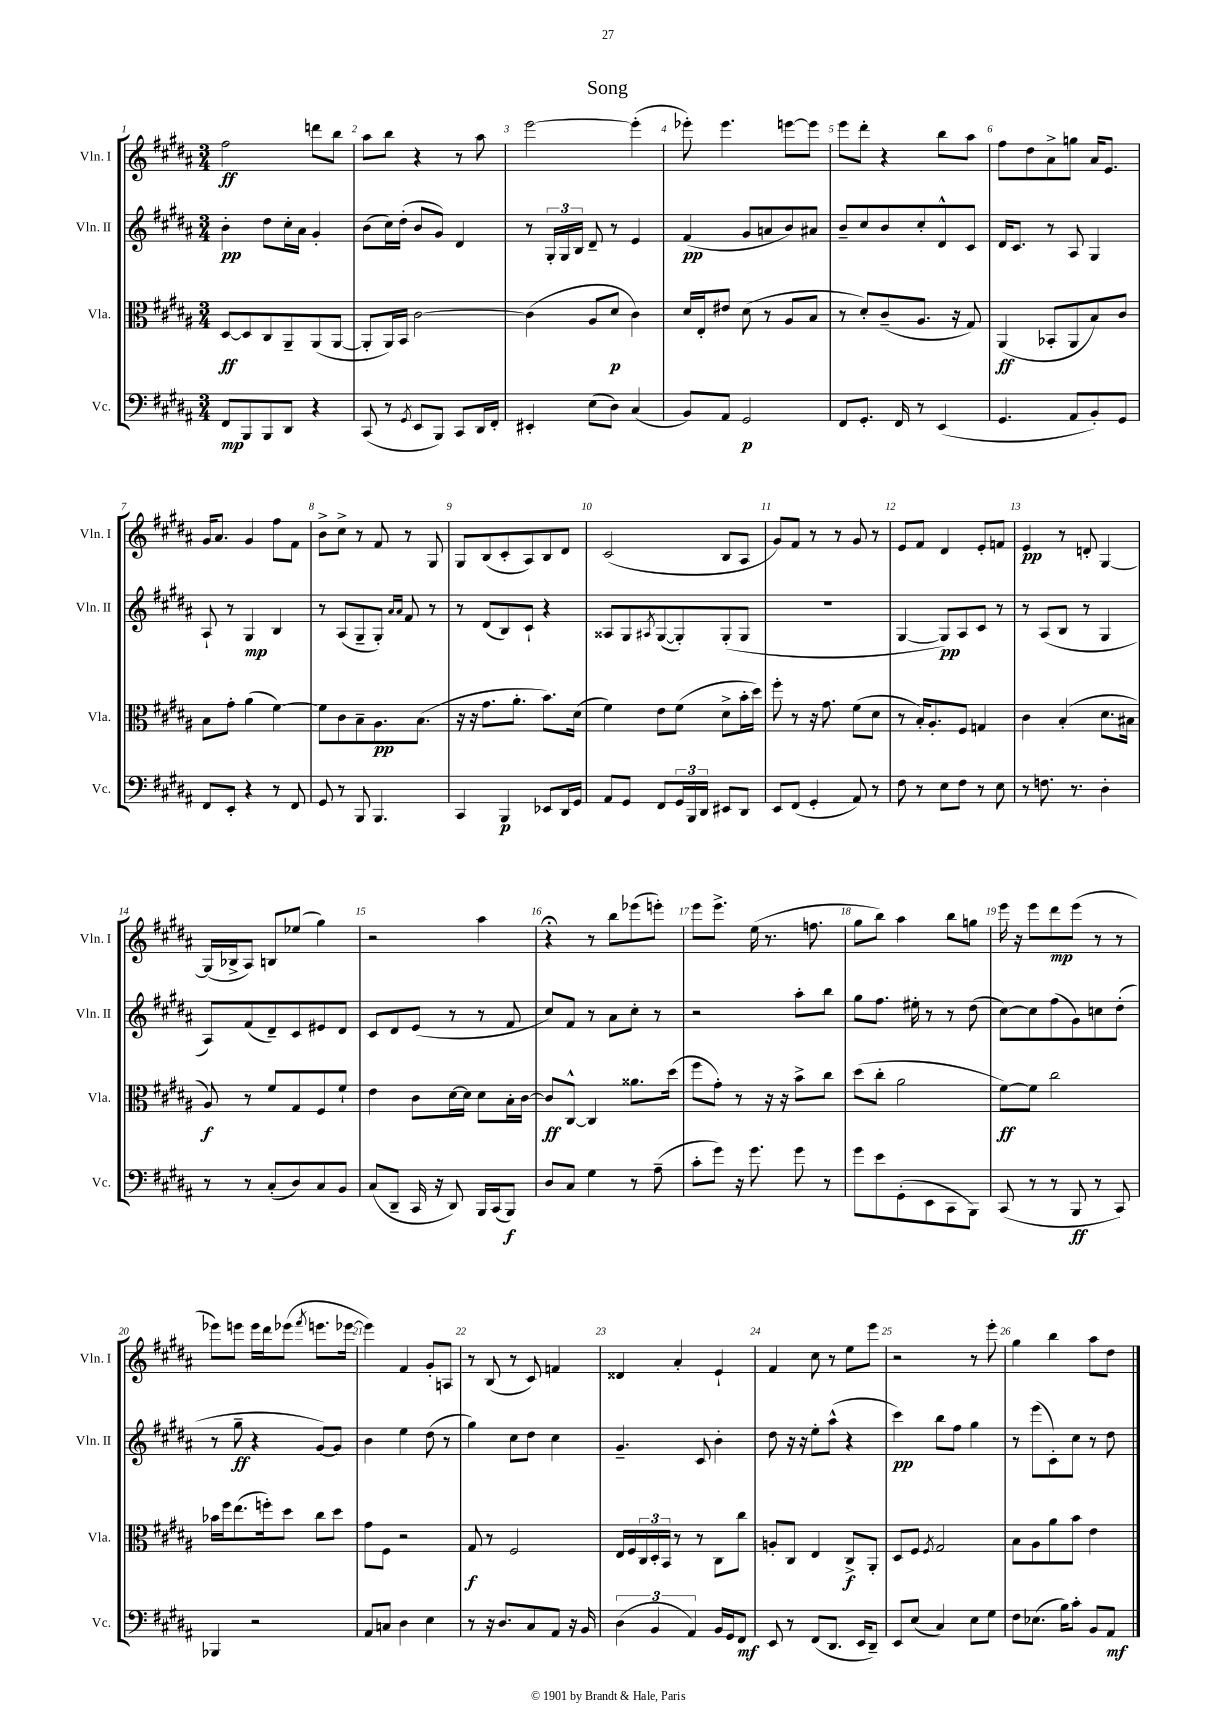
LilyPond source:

\header { title = "Song" }
<<
\new StaffGroup <<
\new Staff = "s0" \with { instrumentName = "Vln. I" shortInstrumentName = "Vln. I" } {
    \clef treble \key b \major \numericTimeSignature \time 3/4
    fis''2\ff d'''8 b''8 |
    ais''8 b''8 r4 r8 ais''8 |
    e'''2~ e'''4-.( |
    ees'''8-.) ees'''4. e'''8~ e'''8 |
    e'''8 dis'''8-. r4 b''8 ais''8 |
    fis''8 dis''8 ais'8-> g''8 ais'16 e'8. |
    gis'16 ais'8. gis'4 fis''8 fis'8 |
    b'8-> cis''8-> r8 fis'8 r8 gis8 |
    gis8 b8( cis'8-. ais8) b8 dis'8 |
    cis'2( b8 ais8 |
    gis'8) fis'8 r8 r8 gis'8 r8 |
    e'8 fis'8 dis'4 e'8-. f'8 |
    e'4\pp r8 d'8-. gis4~ |
    gis16( bes16-> ais8) b8 ees''8( gis''4) |
    r2 ais''4 |
    r4\fermata r8 b''8 ees'''8( e'''8-.) |
    e'''8 e'''8.-> e''16( r8. f''8. |
    gis''8 b''8) ais''4 b''8 g''8 |
    e'''16 r16 e'''8 dis'''8\mp e'''8( r8 r8 |
    ees'''8) e'''8 e'''16 dis'''16 ees'''8( \acciaccatura { fis'''8 } e'''8. ees'''16~ |
    ees'''4) fis'4 gis'8-. a8 |
    r8 b8( r8 cis'8) f'4 |
    disis'4 ais'4-. e'4-! |
    fis'4 cis''8 r8 e''8 e'''8 |
    r2 r8 e'''8-. |
    gis''4 b''4 ais''8 dis''8 \bar "|." |
}
\new Staff = "s1" \with { instrumentName = "Vln. II" shortInstrumentName = "Vln. II" } {
    \clef treble \key b \major \numericTimeSignature \time 3/4
    b'4-.\pp dis''8 cis''16-. ais'16 gis'4-. |
    b'8( cis''16) dis''16-.( b'8 gis'8) dis'4 |
    r8 \tuplet 3/2 { gis16-. gis16 b16 } dis'8-- r8 e'4 |
    fis'4\pp( gis'8 a'8 b'8) ais'8 |
    b'8-- cis''8 b'8 cis''8-. dis'8-^ cis'8 |
    dis'16 cis'8. r8 ais8 gis4 |
    ais8-! r8 gis4\mp b4 |
    r8 ais8( gis8-- gis8-.) \grace { ais'16 ais'16 } fis'8 r8 |
    r8 dis'8( b8) cis'8-! r4 |
    aisis8 gis8 \acciaccatura { ais8 } gis8~( gis8-.) gis8-.( gis8 |
    R2. |
    gis4~ gis8\pp) ais8 cis'8 r8 |
    r8 ais8( b8 r8 gis4 |
    ais8) fis'8( dis'8--) cis'8 eis'8 dis'8 |
    cis'8 dis'8 e'8( r8 r8 fis'8 |
    cis''8) fis'8 r8 ais'8 cis''8-. r8 |
    r2 ais''8-. b''8 |
    gis''8 fis''8. eis''16-. r8 r8 dis''8( |
    cis''8~) cis''8 fis''8( gis'8) c''8 dis''8-.( |
    r8 gis''8--\ff r4 gis'8~) gis'8 |
    b'4 e''4 dis''8( r8 |
    gis''4) cis''8 dis''8 cis''4 |
    gis'4.-- cis'8 b'4-. |
    dis''8 r16 r16 e''8-. ais''8-^( r4 |
    cis'''4\pp) b''8 fis''8 gis''4 |
    r8 e'''8( cis'8-.) cis''8 r8 dis''8 \bar "|." |
}
\new Staff = "s2" \with { instrumentName = "Vla." shortInstrumentName = "Vla." } {
    \clef alto \key b \major \numericTimeSignature \time 3/4
    dis8~\ff dis8 cis8 ais,8-- ais,8( ais,8~ |
    ais,8-. ais,16) b,16 cis'2~ |
    cis'4( ais8 dis'8\p cis'4) |
    dis'16 e16-. eis'8 dis'8( r8 ais8 b8 |
    r8 dis'8-.) cis'8--( ais8. r16 gis8) |
    ais,4\ff( bes,8-. ais,8 b8) cis'8 |
    b8 gis'8-. ais'4( fis'4~) |
    fis'8 cis'8 b8-- ais8.\pp b8.( |
    r16 r16 gis'8. ais'8.-. b'8.) dis'16( |
    fis'4) e'8 fis'8( dis'8-> b'16-. dis''16) |
    fis''8-. r8 r16 gis'8. fis'8( dis'8 |
    r8 b16-.) ais8.-. fis8 g4 |
    cis'4 b4-.( dis'8. bis16 |
    ais8\f) r8 fis'8 gis8 fis8 fis'8-! |
    e'4 cis'8 dis'16~ dis'16 dis'8 b16-. cis'16~ |
    cis'8\ff cis8~-^ cis4 aisis'8. dis''16( |
    fis''8 gis'8-.) r8 r16 r16 b'8-> cis''8 |
    dis''8( cis''8-. ais'2 |
    fis'8~\ff) fis'8 cis''2 |
    bes'16 fis''16 e''8.( f''16-.) dis''8 cis''8 dis''8 |
    gis'8 fis8 r2 |
    gis8\f r8 fis2 |
    e16 fis16 \tuplet 3/2 { cis16 dis16-. b,16 } r8 r8 cis8 cis''8 |
    a8-. cis8 e4 cis8->\f ais,8-. |
    dis8 fis8 \acciaccatura { fis8 } gis2 |
    b8 ais8 ais'8 b'8 e'4 \bar "|." |
}
\new Staff = "s3" \with { instrumentName = "Vc." shortInstrumentName = "Vc." } {
    \clef bass \key b \major \numericTimeSignature \time 3/4
    fis,8\mp b,,8 b,,8 dis,8 r4 |
    cis,8( r8 \acciaccatura { gis,8 } e,8 b,,8) cis,8 dis,16 fis,16-. |
    eis,4-. e8( dis8) cis4( |
    b,8) ais,8 gis,2\p |
    fis,8 gis,8.-. fis,16 r8 e,4( |
    gis,4. ais,8 b,8-.) gis,8 |
    fis,8 e,8-. r4 r8 fis,8 |
    gis,8 r8 b,,8 b,,4. |
    cis,4 b,,4\p ees,8 dis,16 gis,16 |
    ais,8 gis,8 fis,8 \tuplet 3/2 { gis,16 b,,16 dis,16 } eis,8 dis,8 |
    e,8 fis,8( gis,4-. ais,8) r8 |
    fis8 r8 e8 fis8 r8 e8 |
    r8 f8. r8. dis4-. |
    r8 r8 cis8-.( dis8) cis8 b,8 |
    cis8( dis,8-- cis,16 r16 dis,8) b,,16 cis,16( b,,8\f) |
    dis8 cis8 gis4 r8 ais8--( |
    cis'8-. gis'8) r16 gis'8. gis'8 r8 |
    gis'8 e'8 gis,8-.( e,8 cis,8 b,,8) |
    cis,8( r8 r8 b,,8\ff r8 cis,8) |
    bes,,4 r2 |
    ais,8 c8 dis4 e4 |
    r8 r16 dis8. cis8 ais,8 r16 b,16 |
    \tuplet 3/2 { dis4( b,4 ais,4) } b,16 gis,16 fis,8\mf |
    e,8 r8 fis,8( dis,8. e,16 dis,8--) |
    e,8 e8( cis4) e8 gis8 |
    fis8 ees8.( b16) cis'8-. b,8 ais,8\mf \bar "|." |
}
>>
>>
\layout { \context { \Score \override BarNumber.break-visibility = ##(#f #t #t) barNumberVisibility = #all-bar-numbers-visible } }
